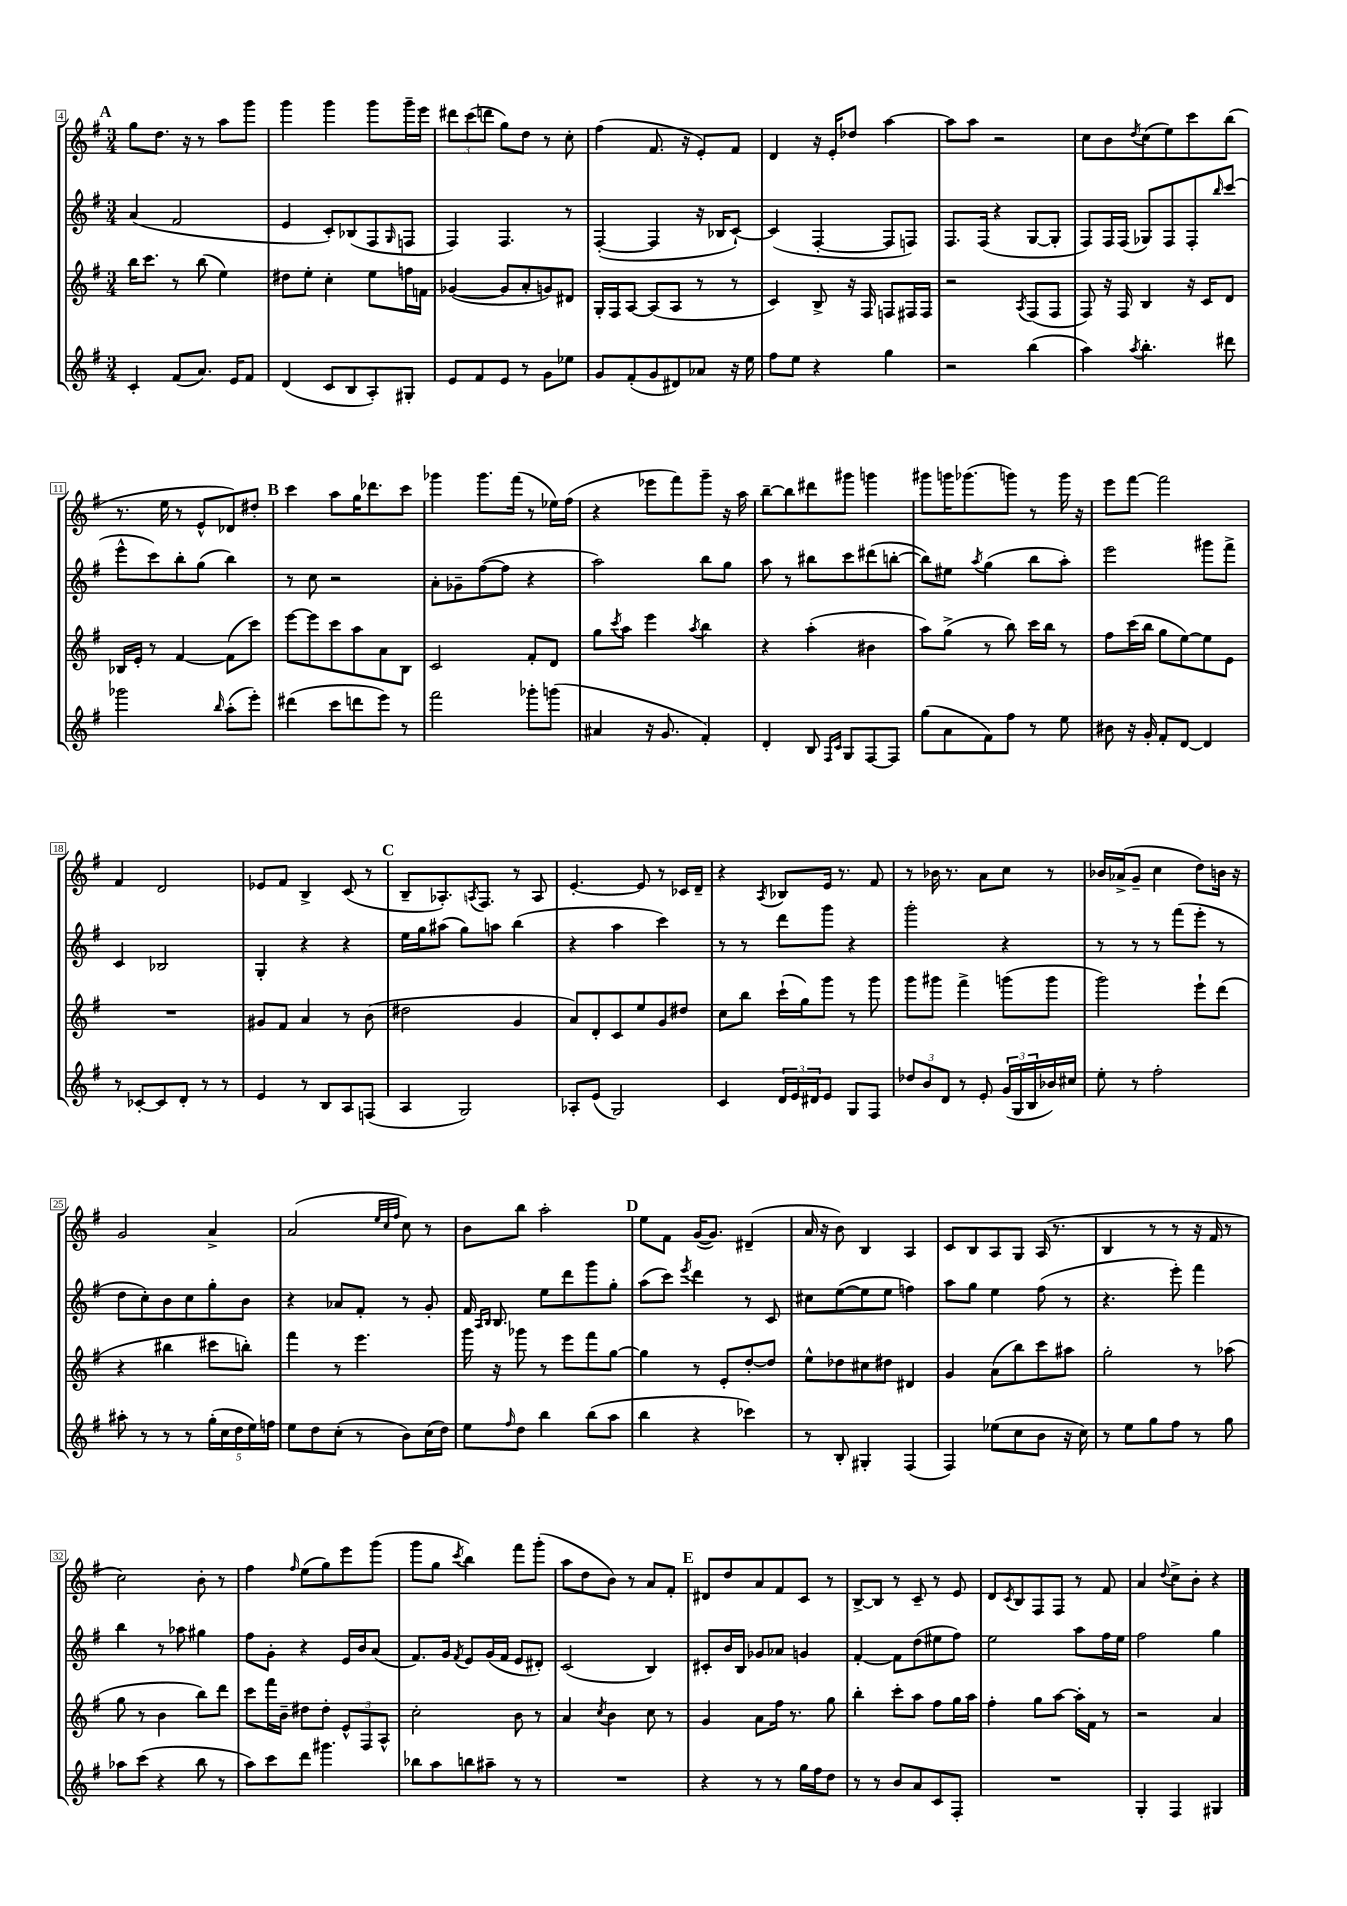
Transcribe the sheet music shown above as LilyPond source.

<<
\new StaffGroup <<
\new Staff = "s0" {
    \clef treble \key g \major \numericTimeSignature \time 3/4
    \mark \markup { \bold "A" } g''8 d''8. r16 r8 a''8 g'''8 |
    g'''4 g'''4 g'''8 g'''16-- e'''16 |
    \tuplet 3/2 { dis'''8 c'''8( d'''8 } g''8) d''8 r8 c''8-. |
    fis''4( fis'8. r16 e'8-.) fis'8 |
    d'4 r16 e'16-. des''8 a''4~ |
    a''8 a''8 r2 |
    c''8 b'8 \acciaccatura { d''8 } c''8( e''8) c'''8 b''8( |
    r8. e''16 r8 e'8-^ des'8) dis''8-. |
    \mark \markup { \bold "B" } c'''4 a''8 g''16 des'''8. c'''8 |
    ges'''4 ges'''8. fis'''16( r8 ees''16) fis''16( |
    r4 ees'''8 fis'''8) g'''8-- r16 a''16 |
    b''8~-- b''8 dis'''8 gis'''8 g'''4 |
    gis'''8 g'''16 ges'''8.( g'''8) r8 g'''16 r16 |
    e'''8 fis'''8~ fis'''2 |
    fis'4 d'2 |
    ees'8 fis'8 b4-> c'8( r8 |
    \mark \markup { \bold "C" } b8-- aes8.-.) \acciaccatura { a8 } fis8. r8 a8 |
    e'4.~-. e'8 r8 ces'16 d'16-- |
    r4 \acciaccatura { a8 } bes8 e'16 r8. fis'8 |
    r8 bes'16 r8. a'8 c''8 r8 |
    bes'16 aes'16->( g'8-- c''4 d''8) b'16 r16 |
    g'2 a'4-> |
    a'2( \grace { e''32 c''32 fis''32 } c''8) r8 |
    b'8 b''8 a''2-. |
    \mark \markup { \bold "D" } e''8 fis'8 g'16~( g'8.) dis'4--( |
    a'16 r16 b'8) b4 a4 |
    c'8 b8 a8 g8 a16( r8. |
    b4 r8 r8 r16 fis'16 r8 |
    c''2) b'8-. r8 |
    fis''4 \grace { fis''16 } e''8( g''8) e'''8 g'''8( |
    g'''8 g''8 \acciaccatura { c'''8 } b''4) fis'''8 g'''8-.( |
    a''8 d''8 b'8) r8 a'8 fis'8-. |
    \mark \markup { \bold "E" } dis'8 d''8 a'8 fis'8 c'8 r8 |
    b8~-> b8 r8 c'8-- r8 e'8 |
    d'8 \acciaccatura { c'8 } b8 fis8 fis8 r8 fis'8 |
    a'4 \appoggiatura { d''8 } c''8-> b'8-. r4 \bar "|." |
}
\new Staff = "s1" {
    \clef treble \key g \major \numericTimeSignature \time 3/4
    \mark \markup { \bold "A" } a'4( fis'2 |
    e'4 c'8-.) bes8( fis8 \grace { g16 } f8 |
    fis4) fis4. r8 |
    fis4~-.( fis4 r16 bes16 c'8~-!) |
    c'4( fis4~-. fis8 f8) |
    fis8. fis16( r4 g8~ g8-. |
    fis8) fis16 fis16( ges8) fis8 fis8-. \grace { b''16 } c'''8( |
    e'''8-^ c'''8) b''8-. g''8( b''4) |
    \mark \markup { \bold "B" } r8 c''8 r2 |
    a'8-. ges'8-- fis''8~( fis''8 r4 |
    a''2) b''8 g''8 |
    a''8 r8 bis''8 c'''8 dis'''8( b''8~-. |
    b''8) eis''8 \acciaccatura { a''8 } g''4( b''8 a''8-.) |
    e'''2 gis'''8 fis'''8-> |
    c'4 bes2 |
    g4-. r4 r4 |
    \mark \markup { \bold "C" } e''16 g''16 ais''8( g''8) a''8 b''4( |
    r4 a''4 c'''4) |
    r8 r8 d'''8 g'''8 r4 |
    g'''2-. r4 |
    r8 r8 r8 fis'''8( e'''8-. r8 |
    d''8 c''8-.) b'8 c''8 g''8-. b'8 |
    r4 aes'8 fis'8-. r8 g'8-. |
    fis'16 \grace { a16 b16 } b8. e''8 d'''8 g'''8 g''8-. |
    \mark \markup { \bold "D" } a''8( c'''8) \acciaccatura { e'''8 } d'''4 r8 c'8 |
    cis''8 e''8~( e''8 e''8 f''4) |
    a''8 g''8 e''4 fis''8( r8 |
    r4. e'''8-.) fis'''4 |
    b''4 r8 aes''8 gis''4 |
    fis''8 g'8-. r4 e'16 b'16 a'8( |
    fis'8.) g'16 \acciaccatura { fis'8 } e'8 g'16( fis'16 e'8 dis'8-.) |
    c'2( b4) |
    \mark \markup { \bold "E" } cis'8-. b'16 b16 ges'8 aes'8 g'4 |
    fis'4~-. fis'8 d''8( eis''8 fis''8) |
    e''2 a''8 fis''16 e''16 |
    fis''2 g''4 \bar "|." |
}
\new Staff = "s2" {
    \clef treble \key g \major \numericTimeSignature \time 3/4
    \mark \markup { \bold "A" } b''16 c'''8. r8 b''8( e''4) |
    dis''8 e''8-. c''4-. e''8 f''16 f'16 |
    ges'4~( ges'8 a'8-. g'8) dis'8 |
    g16-. fis16 a8~ a8( a8 r8 r8 |
    c'4) b8-> r16 fis16 f8 fis16 fis16 |
    r2 \acciaccatura { a8 } fis8( fis8 |
    fis8) r16 fis16 b4 r16 c'16 d'8 |
    bes16 e'16-. r8 fis'4~ fis'8( c'''8) |
    \mark \markup { \bold "B" } e'''8~ e'''8 c'''8 a''8 a'8 b8 |
    c'2 fis'8-. d'8 |
    g''8 \acciaccatura { c'''8 } a''8 e'''4 \acciaccatura { a''8 } b''4 |
    r4 a''4-.( bis'4 |
    a''8) g''8->( r8 b''8) c'''16 b''16 r8 |
    fis''8 c'''16( b''16 g''8 e''8~) e''8 e'8 |
    R2. |
    gis'8 fis'8 a'4 r8 b'8( |
    \mark \markup { \bold "C" } dis''2 g'4 |
    a'8) d'8-. c'8 e''8 g'8 dis''8 |
    c''8 b''8 c'''16-!( g''16) g'''8 r8 g'''8 |
    g'''8 gis'''8 fis'''4-> g'''8( g'''8 |
    g'''2) e'''8-! d'''8( |
    r4 bis''4 cis'''8 b''8-.) |
    fis'''4 r8 e'''4. |
    g'''16 r16 ges'''8 r8 e'''8 fis'''8 g''8~ |
    \mark \markup { \bold "D" } g''4 r8 e'8-. d''8~-. d''8 |
    e''8-^ des''8 cis''8 dis''8 dis'4 |
    g'4 a'8( b''8) c'''8 ais''8 |
    g''2-. r8 aes''8( |
    g''8 r8 b'4 b''8) d'''8 |
    c'''8 fis'''16 b'16-- dis''8 dis''8-. \tuplet 3/2 { e'8-^ fis8 a8-^ } |
    c''2-. b'8 r8 |
    a'4 \acciaccatura { c''8 } b'4 c''8 r8 |
    \mark \markup { \bold "E" } g'4 a'8 fis''16 r8. g''8 |
    b''4-. c'''8-. a''8 fis''8 g''16 a''16 |
    fis''4-. g''8 a''8~ a''16-. fis'16 r8 |
    r2 a'4 \bar "|." |
}
\new Staff = "s3" {
    \clef treble \key g \major \numericTimeSignature \time 3/4
    \mark \markup { \bold "A" } c'4-. fis'8( a'8.) e'16 fis'8 |
    d'4( c'8 b8 a8-.) gis8-. |
    e'8 fis'8 e'8 r8 g'8 ees''8 |
    g'8 fis'8-.( g'8 dis'8) aes'8 r16 e''16 |
    fis''8 e''8 r4 g''4 |
    r2 b''4( |
    a''4) \acciaccatura { a''8 } b''4.-. dis'''8 |
    ges'''2 \grace { b''16 } a''8-.( e'''8-.) |
    \mark \markup { \bold "B" } dis'''4( c'''8 d'''8 e'''8) r8 |
    fis'''2 ges'''8-. g'''8( |
    ais'4 r16 g'8. fis'4-.) |
    d'4-. b8 \grace { fis16 c'16 } g8 fis8~ fis8 |
    g''8( a'8 fis'8) fis''8 r8 e''8 |
    bis'8 r16 g'16-. fis'8-. d'8~ d'4 |
    r8 ces'8~-. ces'8 d'8-. r8 r8 |
    e'4 r8 b8 a8 f8( |
    \mark \markup { \bold "C" } a4 g2) |
    aes8-. e'8( g2) |
    c'4 \tuplet 3/2 { d'16 e'16 dis'16 } e'8 g8 fis8 |
    \tuplet 3/2 { des''8 b'8 d'8 } r8 e'8-. \tuplet 3/2 { g'16( g16 b16 } bes'16) cis''16 |
    e''8-. r8 fis''2-. |
    ais''8-. r8 r8 r8 \tuplet 5/4 { g''16-.( c''16 d''16 e''16) f''16 } |
    e''8 d''8 c''8-.( r8 b'8) c''16( d''16) |
    e''8 \grace { fis''16 } d''8 b''4 b''8( a''8 |
    \mark \markup { \bold "D" } b''4 r4 ces'''4) |
    r8 b8-. gis4-. fis4( |
    fis4) ees''8( c''8 b'8 r16 c''16) |
    r8 e''8 g''8 fis''8 r8 g''8 |
    aes''8 c'''8( r4 b''8 r8 |
    a''8) c'''8 d'''8 gis'''4. |
    bes''8 a''8 b''8 ais''8-- r8 r8 |
    R2. |
    \mark \markup { \bold "E" } r4 r8 r8 g''16 fis''16 d''8 |
    r8 r8 b'8 a'8 c'8 fis8-. |
    R2. |
    g4-. fis4 gis4 \bar "|." |
}
>>
>>
\layout { \context { \Score currentBarNumber = #4 \override BarNumber.stencil = #(make-stencil-boxer 0.1 0.3 ly:text-interface::print) } }
